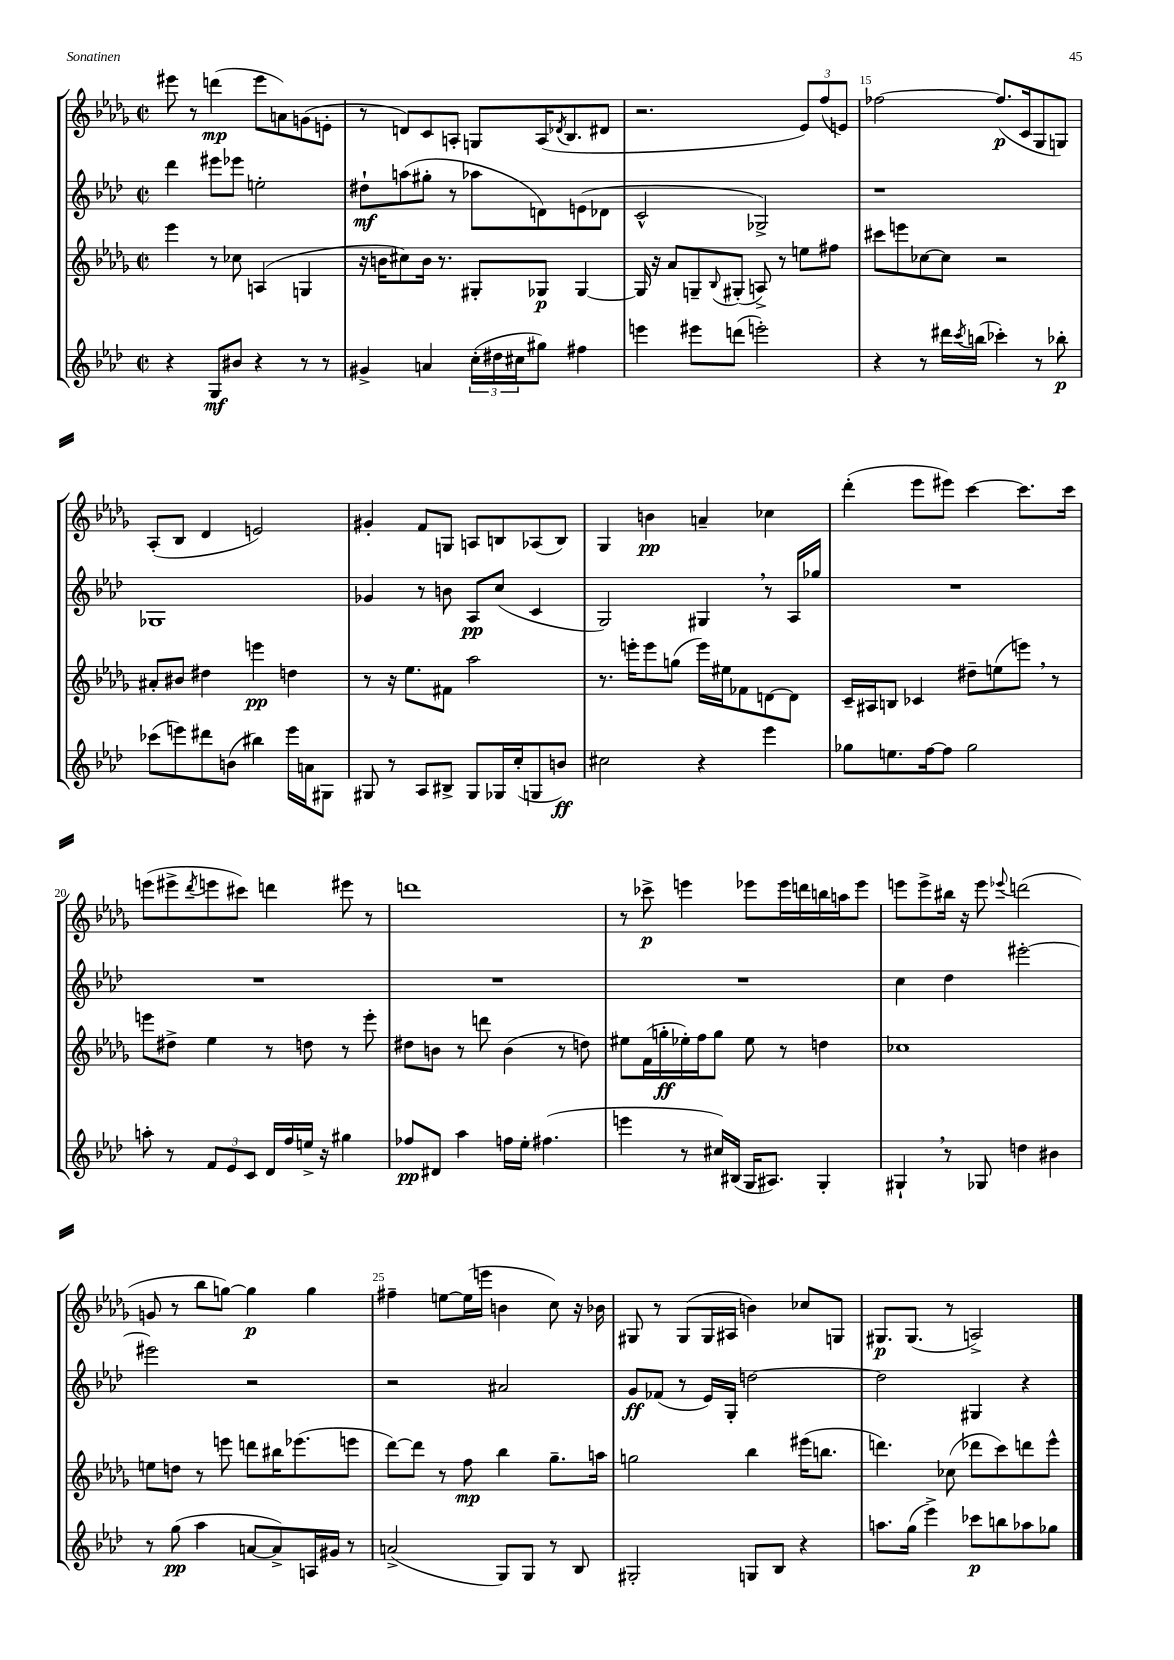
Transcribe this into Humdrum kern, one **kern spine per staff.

**kern	**kern	**kern	**kern
*staff4	*staff3	*staff2	*staff1
*clefG2	*clefG2	*clefG2	*clefG2
*k[b-e-a-d-]	*k[b-e-a-d-g-]	*k[b-e-a-d-]	*k[b-e-a-d-g-]
*M2/2	*M2/2	*M2/2	*M2/2
*met(c|)	*met(c|)	*met(c|)	*met(c|)
4r	4eee-	4ddd-	8eee#
.	.	.	8r
8G	8r	8eee#	(4ddd
8b#	8cc-	8eee-	.
4r	(4A	2ee'	8eee#
.	.	.	8a)
8r	4G	.	(8g
8r	.	.	8e'
=	=	=	=
4g#^	16r	8dd#`	8r
.	16b	.	.
.	8cc#)	(8aa	8d)
4a	16b	8gg#'	8c
.	8.r	.	.
.	.	8r	8A'
(24cc'	8G#'	8aa-	8G
24dd#	.	.	.
24cc#	.	.	.
8gg#)	8G-	8d)	(16A
.	.	.	8qd-
.	.	.	8.B-
4ff#	[4G-	(8e	.
.	.	8d-	8d#
=	=	=	=
4eee	16G-]	2c^^	2.r
.	16r	.	.
.	8a-	.	.
8eee#	8G~	.	.
.	8qqB-	.	.
(8ddd	(8G#'	.	.
2eee')	8A^)	2G-^)	.
.	8r	.	.
.	8ee	.	12e-)
.	.	.	(12ff
.	8ff#	.	.
.	.	.	12e)
=	=	=	=
4r	8ccc#	1r	[2ff-
.	8eee	.	.
8r	[8cc-	.	.
16ddd#	8cc-]	.	.
8qccc	.	.	.
(16bb	.	.	.
4ccc-')	2r	.	(8.ff-]
.	.	.	16c
8r	.	.	8G-
8bb-'	.	.	8G)
=	=	=	=
(8ccc-	8a#'	1G-	(8A-'
8eee)	8b#	.	8B-
8ddd#	4dd#	.	4d-
(8b	.	.	.
4bb#)	4eee	.	2e)
16eee	4dd	.	.
16a	.	.	.
8G#	.	.	.
=	=	=	=
8G#	8r	4g-	4g#'
8r	16r	.	.
.	8.ee-	.	.
8A-	.	8r	8f
8B#^	8f#	8b	8G
8G#	2aa-	8A-	8A
16G-	.	(8cc	8B
(16cc'	.	.	.
8G	.	4c	(8A-
8b)	.	.	8B)
=	=	=	=
2cc#	8.r	2G)	4G-
.	16eee'	.	.
.	8eee	.	4b
.	(8gg	.	.
4r	16eee)	4G#	4a~
.	16ee#	.	.
.	8f-	.	.
4eee-	[8d	8r	4cc-
.	8d]	16A-	.
.	.	16gg-	.
=	=	=	=
8gg-	16c~	1r	(4ddd-'
.	16A#	.	.
8.ee	8B	.	.
.	4c-	.	8eee-
[16ff	.	.	.
8ff]	.	.	8eee#)
2gg-	8dd#~	.	[4ccc
.	(8ee	.	.
.	8eee)	.	8.ccc]
.	8r	.	.
.	.	.	16ccc
=	=	=	=
8aa'	8eee	1r	(8eee
8r	8dd#^	.	8eee#^
.	.	.	8qddd-
12f	4ee-	.	8eee
12e-	.	.	.
.	.	.	8ccc#)
12c	.	.	.
16d-	8r	.	4ddd
16ff	.	.	.
16ee^	8dd	.	.
16r	.	.	.
4gg#	8r	.	8eee#
.	8eee'	.	8r
=	=	=	=
8ff-	8dd#	1r	1ddd
8d#	8b	.	.
4aa-	8r	.	.
.	8ddd	.	.
16ff	(4b	.	.
16ee-'	.	.	.
(4.ff#	.	.	.
.	8r	.	.
.	8dd)	.	.
=	=	=	=
4eee	8ee#	1r	8r
.	(16f	.	8ccc-^
.	16gg'	.	.
8r	16ee-')	.	4eee
.	16ff	.	.
16cc#)	8gg	.	.
(16B#	.	.	.
16G	8ee-	.	8eee-
8.A#)	.	.	.
.	8r	.	16eee-
.	.	.	16ddd
4G'	4dd	.	16bb
.	.	.	16aa
.	.	.	8eee-
=	=	=	=
4G#`	1cc-	4cc	8eee
.	.	.	8eee^
8r	.	4dd-	16bb#
.	.	.	16r
8G-	.	.	8eee
.	.	.	8qqeee-
4dd	.	[2eee#'	(2ddd
4b#	.	.	.
=	=	=	=
8r	8ee	2eee#]	8g
(8gg	8dd	.	8r
4aa-	8r	.	8bb-
.	8eee	.	[8gg)
[8a	8ddd	2r	4gg]
8a^])	16bb#	.	.
.	(8.eee-	.	.
16A	.	.	4gg
16g#	.	.	.
8r	8eee	.	.
=	=	=	=
(2a^	[8ddd-)	2r	4ff#~
.	8ddd-]	.	.
.	8r	.	[8ee
.	8ff	.	(16ee]
.	.	.	16eee
8G)	4bb-	2a#	4b
8G	.	.	.
8r	8.gg-~	.	8cc)
8B-	.	.	16r
.	16aa	.	16b-
=	=	=	=
2G#'	2gg	8g	8G#
.	.	(8f-	8r
.	.	8r	(8G#
.	.	16e-)	16G#
.	.	16G'	16A#
8G	4bb-	[2dd	4b)
8B-	.	.	.
4r	(16eee#	.	8cc-
.	8.bb	.	.
.	.	.	8G
=	=	=	=
8.aa	4.ddd)	2dd]	8.G#
(16gg	.	.	(8.G#
4eee-^)	.	.	.
.	(8cc-	.	8r
8ccc-	8ddd-	4G#	2A^)
8bb	8ccc)	.	.
8aa-	8ddd	4r	.
8gg-	8eee-^^	.	.
==	==	==	==
*-	*-	*-	*-
